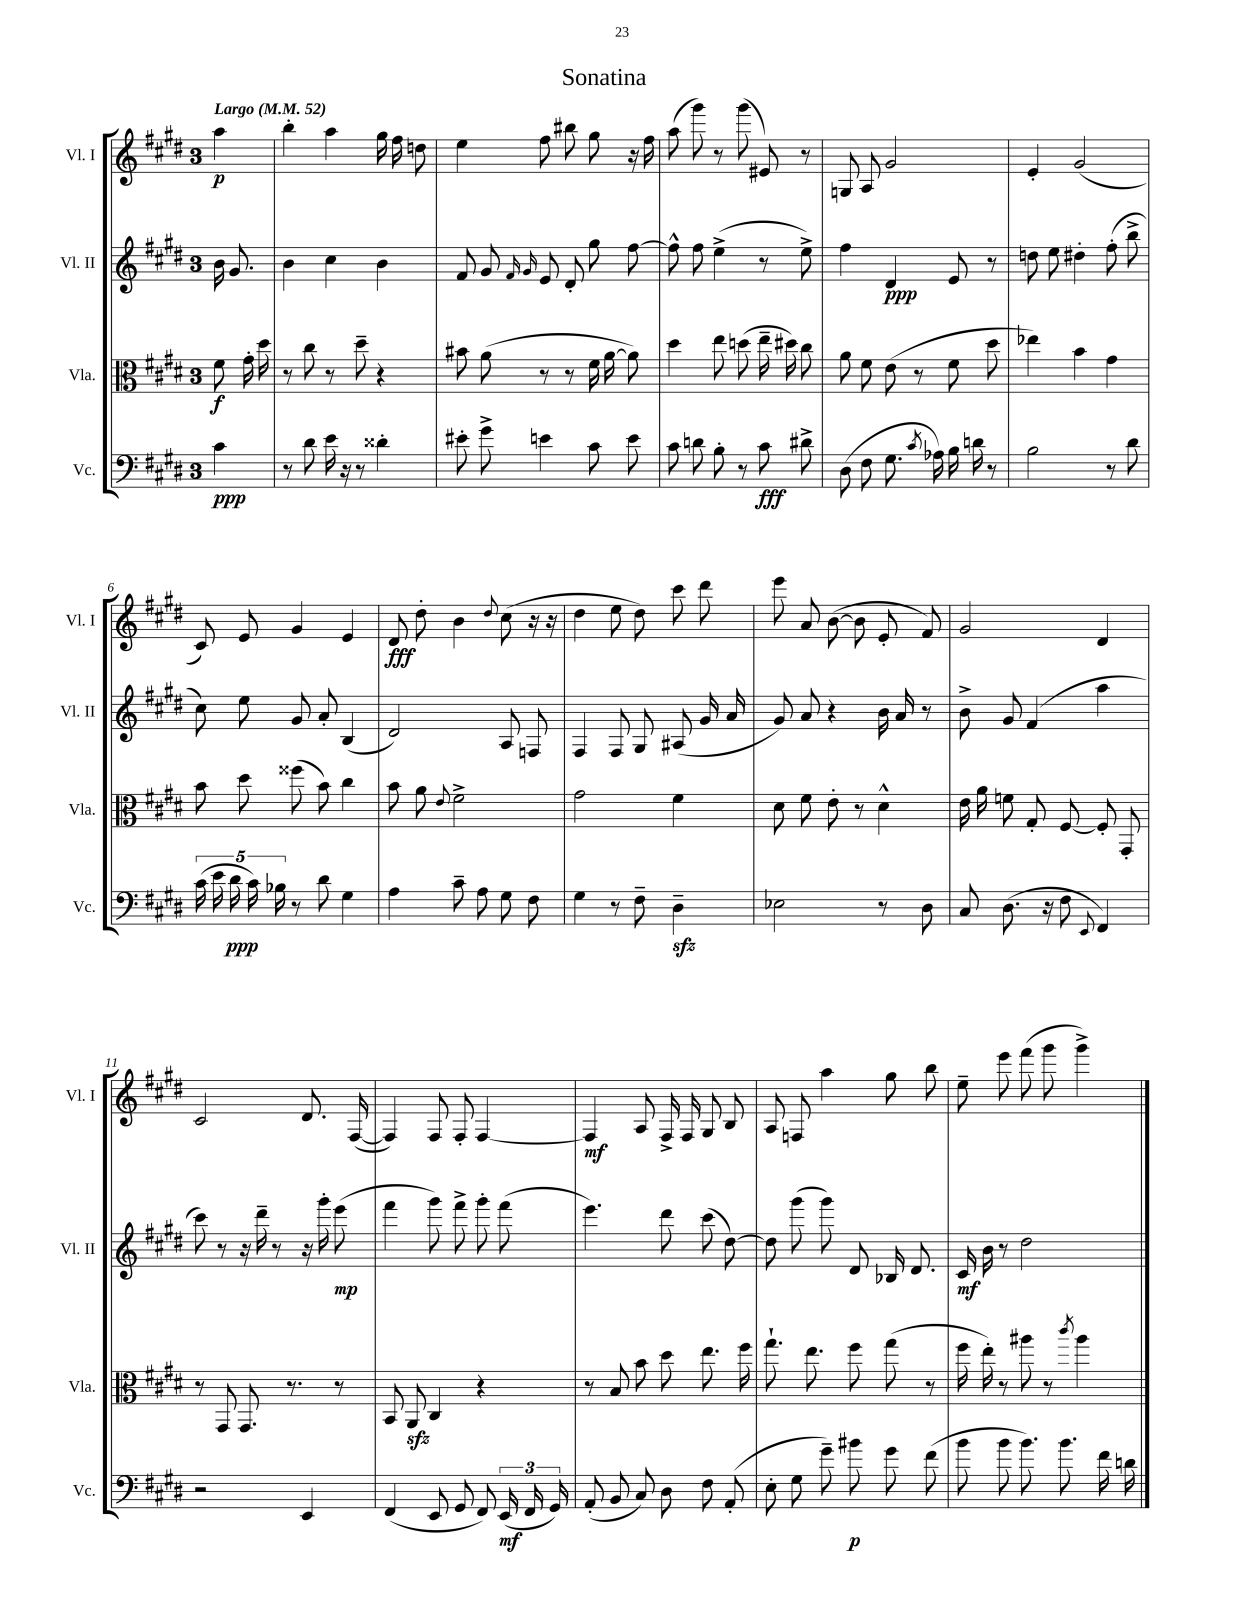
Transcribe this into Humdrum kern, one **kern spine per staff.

**kern	**kern	**kern	**kern
*staff4	*staff3	*staff2	*staff1
*clefF4	*clefC3	*clefG2	*clefG2
*k[f#c#g#d#]	*k[f#c#g#d#]	*k[f#c#g#d#]	*k[f#c#g#d#]
*M3/4	*M3/4	*M3/4	*M3/4
*MM52	*MM52	*MM52	*MM52
4c#	8f#	16b	4aa
.	.	8.g#	.
.	16g#'	.	.
.	16dd#	.	.
=	=	=	=
8r	8r	4b	4bb'
8d#	8cc#	.	.
16e	8r	4cc#	4aa
16r	.	.	.
8r	8dd#~	.	.
4d##'	4r	4b	16gg#
.	.	.	16ff#
.	.	.	8dd
=	=	=	=
8e#'	8b#	8f#	4ee
8g#^	(8a	8g#	.
.	.	16qqf#	.
.	.	16qqg#	.
4e	8r	8e	8ff#
.	8r	8d#'	8bb#
8c#	16f#	8gg#	8gg#
.	[16a	.	.
8e	8a])	[8ff#	16r
.	.	.	16ff#
=	=	=	=
8c#	4dd#	8ff#^^]	(8aa
8d	.	8ff#	8ggg#)
8B'	8ee	(4ee^	8r
8r	(8dd	.	(8ggg#
8c#	16ee~	8r	8e#)
.	16dd#)	.	.
8d#^	8cc#	8ee^)	8r
=	=	=	=
(8D#	8a	4ff#	8G
8F#	8f#	.	8A
8.G#	(8e	4d#	2g#
.	8r	.	.
8qc#	.	.	.
16A-)	.	.	.
16B	8f#	8e	.
16d	.	.	.
8r	8dd#	8r	.
=	=	=	=
2B	4ee-)	8dd	4e'
.	.	8ee	.
.	4b	4dd#'	(2g#
8r	4g#	(8ff#'	.
8d#	.	8bb^	.
=	=	=	=
(20c#	8b	8cc#)	8c#)
20e	.	.	.
20d#	.	.	.
.	8dd#	8ee	8e
20c#)	.	.	.
20B-	.	.	.
8r	(8ff##	8g#	4g#
8d#	8b)	8a'	.
4G#	4cc#	(4B	4e
=	=	=	=
4A	8b	2d#)	8d#
.	8a	.	8dd#'
.	8qqe	.	.
8c#~	2f#^	.	4b
8A	.	.	.
.	.	.	8qqdd#
8G#	.	8A	(8cc#
8F#	.	8F	16r
.	.	.	16r
=	=	=	=
4G#	2g#	4F#	4dd#
8r	.	8F#	8ee
8F#~	.	8G#	8dd#)
4D#~	4f#	(8A#	8ccc#
.	.	16g#	8ddd#
.	.	16a	.
=	=	=	=
2E-	8d#	8g#)	8eee
.	8f#	8a	8a
.	8e'	4r	([8b
.	8r	.	8b]
8r	4d#^^	16b	8e'
.	.	16a	.
8D#	.	8r	8f#)
=	=	=	=
8C#	16e	8b^	2g#
.	16a	.	.
(8.D#	8f	8g#	.
.	8G#'	(4f#	.
16r	.	.	.
8F#	[8F#	.	.
8qqEE	.	.	.
4FF#)	8F#']	4aa	4d#
.	8GG#'	.	.
=	=	=	=
2r	8r	8ccc#)	2c#
.	8GG#	8r	.
.	8.GG#	16r	.
.	.	16ddd#~	.
.	.	8r	.
.	8.r	.	.
4EE	.	16r	8.d#
.	.	16ggg#'	.
.	8r	(8eee	.
.	.	.	([16F#
=	=	=	=
(4FF#	8BB	4fff#	4F#])
.	8AA	.	.
8EE	4C#	8ggg#)	8F#
8GG#	.	8fff#^	8F#'
8FF#)	4r	8ggg#'	[4F#
(24EE	.	(8fff#	.
24FF#	.	.	.
24GG#)	.	.	.
=	=	=	=
(8AA'	8r	4.eee)	4F#]
8BB	8B	.	.
8C#)	8b	.	8A
8D#	8dd#	8ddd#	16F#^
.	.	.	16F#
8F#	8.ee	(8ccc#	8G#
(8AA'	.	[8dd#)	8B
.	16ff#	.	.
=	=	=	=
8E'	8.gg#`	8dd#]	8A
8G#	.	(8ggg#	8F
.	8.ee	.	.
8g#~)	.	8ggg#)	4aa
8b#	8ff#	8d#	.
8g#	(8gg#	16B-	8gg#
.	.	8.d#	.
(8f#	8r	.	8bb
=	=	=	=
8b	16ff#	16c#	8ee~
.	16ee')	16b	.
8b	8r	8r	8eee
8.b)	8aa#	2dd#	(8fff#
.	8r	.	8ggg#
8.b	.	.	.
.	8qccc#	.	.
.	4aa#	.	4ggg#^)
16f#	.	.	.
16d	.	.	.
==	==	==	==
*-	*-	*-	*-
